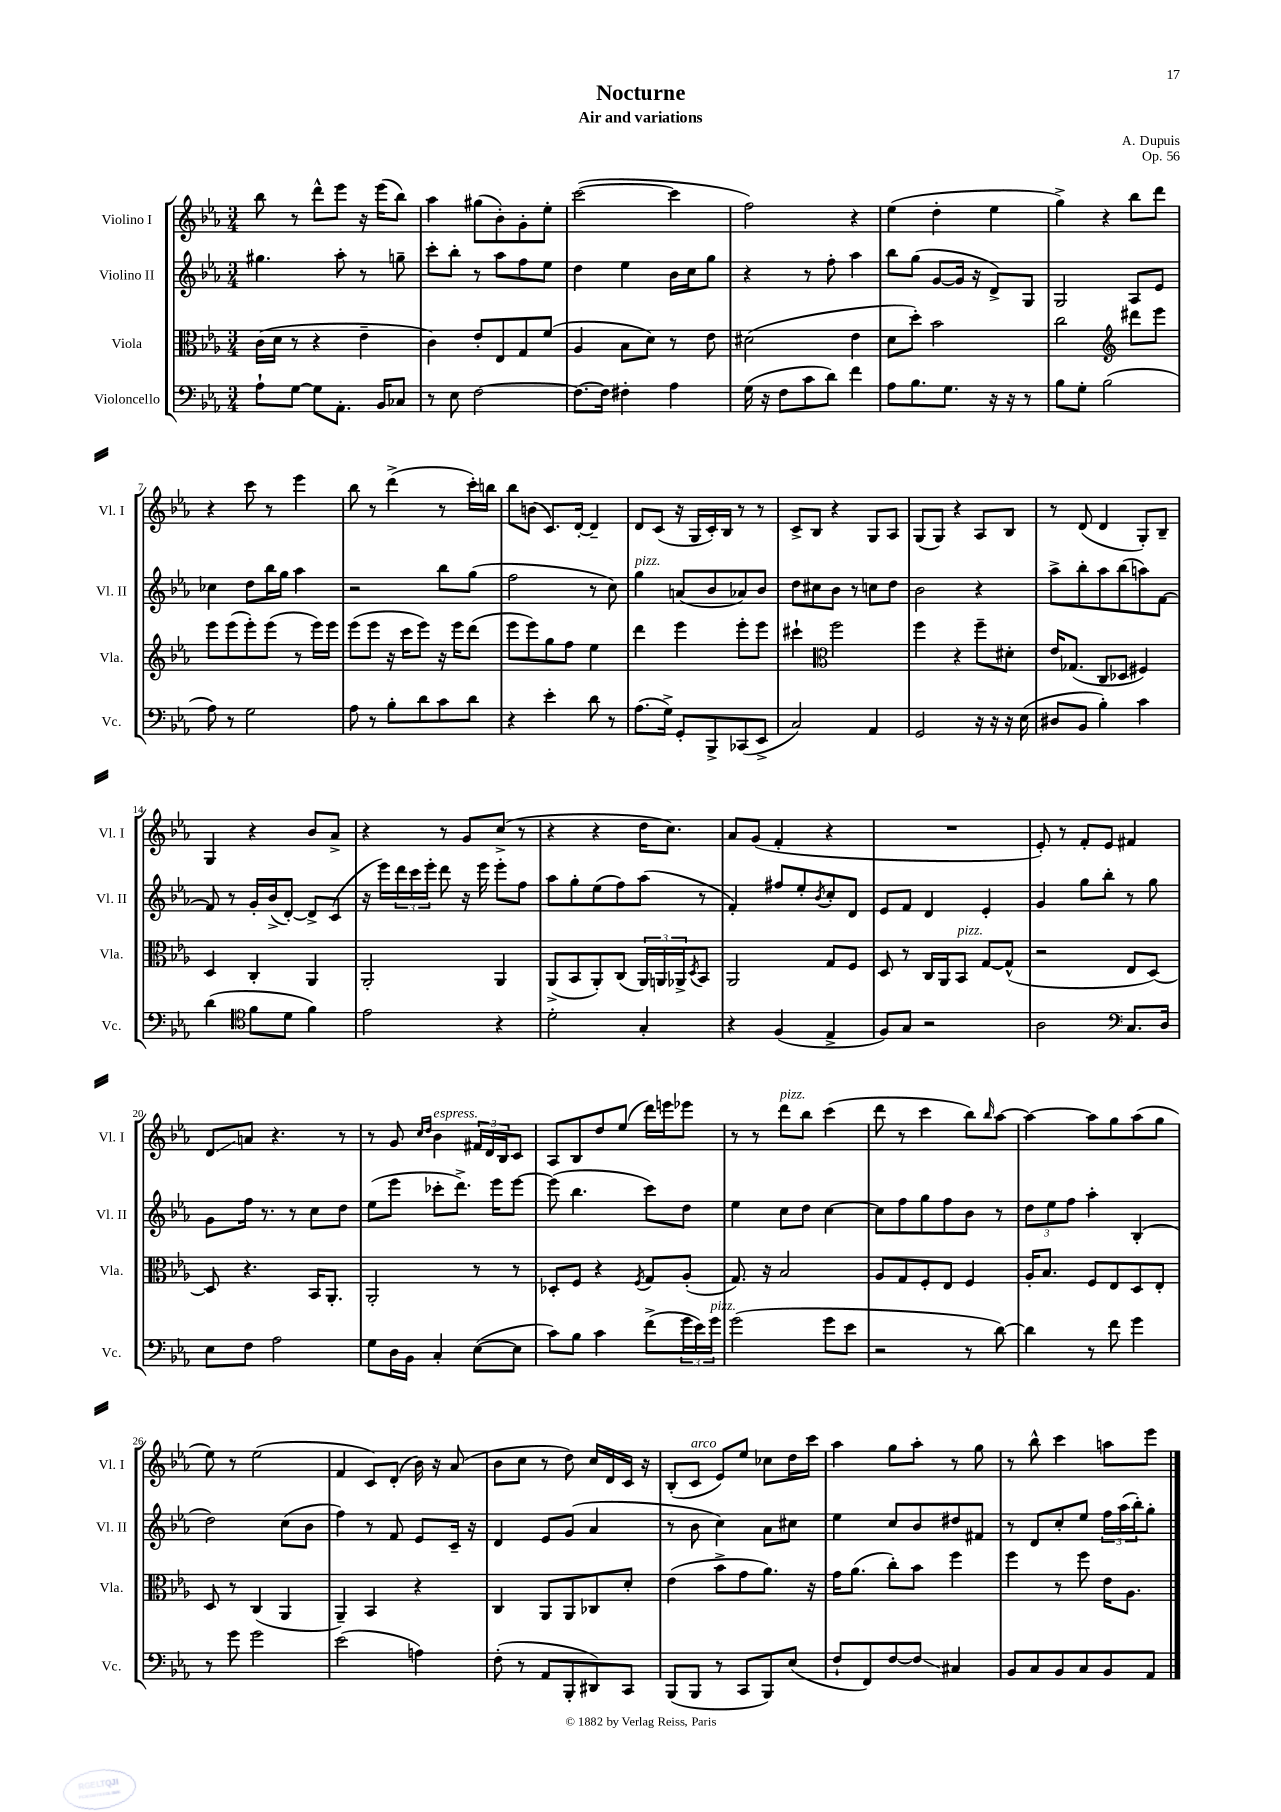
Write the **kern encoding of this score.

**kern	**kern	**kern	**kern
*staff4	*staff3	*staff2	*staff1
*clefF4	*clefC3	*clefG2	*clefG2
*k[b-e-a-]	*k[b-e-a-]	*k[b-e-a-]	*k[b-e-a-]
*M3/4	*M3/4	*M3/4	*M3/4
8A-`	(16c	4.gg#	8bb-
.	16d	.	.
[8G	8r	.	8r
8G]	4r	.	8ddd^^
8.AA-'	.	8aa-'	8eee-
.	4e-~	8r	16r
16BB-	.	.	(16eee-
8C-	.	8gg~	8bb-)
=	=	=	=
8r	4c)	8ccc'	4aa-
8E-	.	8bb-'	.
[2F	8e-'	8r	(8gg#
.	8E-	8aa-	8b-')
.	8G	8ff	8g'
.	(8f	8ee-	8ee-'
=	=	=	=
8.F_	4A-	4dd	([2ccc
16F]	.	.	.
4F#'	8B-	4ee-	.
.	8d)	.	.
4A-	8r	16b-	4ccc]
.	.	16cc	.
.	8e-	8gg	.
=	=	=	=
(16G	(2d#	4r	2ff)
16r	.	.	.
8F	.	.	.
8c	.	8r	.
8d)	.	8ff'	.
4f	4e-	4aa-	4r
=	=	=	=
8A-	8d	8bb-	(4ee-
8.B-	8dd')	(8gg	.
.	2b-	[8g	4dd'
8.G	.	.	.
.	.	16g]	.
.	.	16r	.
16r	.	8d^)	4ee-
16r	.	.	.
8r	.	8G	.
=	=	=	=
8B-	2cc	2G	4gg^)
8G'	.	.	.
(2B-	.	.	4r
*	*clefG2	*	*
.	8ddd#	8A-	8bb-
.	8eee-	8e-	8ddd
=	=	=	=
8A-)	8eee-	4cc-	4r
8r	(8eee-	.	.
2G	8eee-')	8dd	8ccc
.	(8eee-	16bb-	8r
.	.	16gg	.
.	8r	4aa-	4eee-
.	16eee-)	.	.
.	16eee-	.	.
=	=	=	=
8A-	(8eee-	2r	8bb-
8r	8eee-	.	8r
8B-'	16r	.	(4ddd^
.	16ccc	.	.
8d	8eee-)	.	.
8c	16r	8bb-	8r
.	16eee-	.	.
8d	(8ddd	(8gg	16ccc')
.	.	.	16bb
=	=	=	=
4r	8eee-	2ff	8bb-
.	8eee-)	.	(8b
4e-'	8gg	.	8.c)
.	8ff	.	.
.	.	.	[16d'
8d	4ee-	8r	4d~]
8r	.	8cc)	.
=	=	=	=
(8.A-	4ddd	4gg	8d
.	.	.	(8c
16G^)	.	.	.
8GG'	4eee-	(8a	16r
.	.	.	16G
8BBB-^	.	8b-	16c')
.	.	.	16B-
(8CC-	8eee-'	8a-)	8r
8EE-^	8eee-	8b-	8r
=	=	=	=
2C)	4ccc#`	8dd	8c^
.	.	8cc#	8B-
*	*clefC3	*	*
.	2ff	8b-	4r
.	.	8r	.
4AA-	.	8cc	8G
.	.	8dd	8A-
=	=	=	=
2GG	4ff	2b-	(8G
.	.	.	8G)
.	4r	.	4r
16r	8ff~	4r	8A-
16r	.	.	.
16r	8d#'	.	8B-
(16E-	.	.	.
=	=	=	=
8D#	16e-	8aa-^	8r
.	(8.G-	.	.
8BB-	.	8bb-'	(8d
4B-')	8C	8aa-	4d
.	8D-	(8bb-	.
4c	4F#)	8aa)	8G')
.	.	[8f	8B-~
=	=	=	=
(4d	4D	8f]	4G
.	.	8r	.
*clefC4	*	*	*
8f	4C'	16g'	4r
.	.	(16b-^	.
8d	.	[8d')	.
4f)	4AA-	8d^]	8b-
.	.	(8c	8a-^
=	=	=	=
2e-	2AA-'	16r	4r
.	.	16eee-)	.
.	.	24ddd	.
.	.	24ccc	.
.	.	24eee-'	.
.	.	8ddd	8r
.	.	16r	8g
.	.	16eee-	.
4r	4AA-	8eee-'	(8cc^
.	.	8ff	8r
=	=	=	=
2d'	(8AA-^	8aa-	4r
.	8BB-	8gg'	.
.	8AA-')	(8ee-	4r
.	(8C	8ff)	.
4G'	24AA-)	(8aa-	16dd
.	24AA	.	.
.	.	.	8.cc)
.	24AA-^	.	.
.	8qD	.	.
.	8BB-	8r	.
=	=	=	=
4r	2AA-	4f')	8a-
.	.	.	(8g
(4F	.	8ff#	4f'
.	.	8ee-'	.
.	.	8qb-	.
4E-^	8G	8cc'	4r
.	8F	8d	.
=	=	=	=
8F)	8D	8e-	2.r
8G	8r	8f	.
2r	16C	4d	.
.	16AA-	.	.
.	8BB-	.	.
.	[8G	4e-'	.
.	(8G^^]	.	.
=	=	=	=
2A-	2r	4g	8e-')
.	.	.	8r
.	.	8gg	8f'
.	.	8bb-'	8e-
*clefF4	*	*	*
8.C	8E-	8r	4f#
.	[8D)	8gg	.
16D	.	.	.
=	=	=	=
8E-	8D]	8g	8d
8F	4.r	16ff	8a
.	.	8.r	.
2A-	.	.	4.r
.	.	8r	.
.	16BB-	8cc	.
.	8.AA-'	.	.
.	.	8dd	8r
=	=	=	=
8G	2AA-'	(8ee-	8r
16D	.	8eee-	8g
16BB-	.	.	.
.	.	.	16qqcc
.	.	.	16qqdd
4C'	.	8ccc-'	4b-
.	.	8.ddd^)	.
([8E-	8r	.	24f#
.	.	.	24d
.	.	16eee-	.
.	.	.	24B-
8E-]	8r	[8eee-	8c
=	=	=	=
8c)	8D-'	(8eee-]	8A-
8B-	8F	4.bb-	8B-
4c	4r	.	8dd
.	.	.	(8ee-
.	8qF	.	.
(8f^	8G	8ccc)	16ddd)
.	.	.	16eee
24g	(8A-'	8dd	8eee-
24e-)	.	.	.
24g	.	.	.
=	=	=	=
(2g	8.G)	4ee-	8r
.	.	.	8r
.	16r	.	.
.	2B-	8cc	8ddd
.	.	8dd	8bb-
8g	.	[4cc	(4ccc
8e-	.	.	.
=	=	=	=
2r	8A-	8cc]	8ddd
.	8G	8ff	8r
.	8F'	8gg	4ccc
.	8E-	8ff	.
8r	4F	8b-	8bb-)
.	.	.	16qqbb-
[8d)	.	8r	[8aa-
=	=	=	=
4d]	16A-'	12dd	4aa-_
.	8.B-	.	.
.	.	12ee-	.
.	.	12ff	.
8r	8F	4aa-'	8aa-]
8f	8E-	.	8gg
4g	8D	(4B-'	(8aa-
.	8E-'	.	8gg
=	=	=	=
8r	8D	2dd)	8ee-)
8g	8r	.	8r
2g	(4C	.	(2ee-
.	4AA-	(8cc	.
.	.	8b-	.
=	=	=	=
(2e-	4AA-~)	4ff)	4f
.	4BB-	8r	8c)
.	.	8f	(8d'
4A)	4r	8e-	16b-)
.	.	.	16r
.	.	16c~	(8a-
.	.	16r	.
=	=	=	=
(8F'	4C	4d	8b-
8r	.	.	8cc
8AA-	8AA-	8e-	8r
8BBB-'	8AA-	(8g	8dd)
8DD#)	8C-	4a-	16cc
.	.	.	16d
8CC	8d'	.	16c
.	.	.	16r
=	=	=	=
(8BBB-	(4e-	8r	(8B-'
8BBB-	.	8b-	8c
8r	8b-^	4cc)	8e-)
8CC	8g	.	8ee-
8BBB-)	8.a-)	8a-	8cc-
(8E-	.	8cc#	16dd
.	16r	.	16ccc
=	=	=	=
8F`	16g	4ee-	4aa-
.	(8.a-	.	.
8FF)	.	.	.
[8F	8cc')	8cc	8gg
8F]	8b-	8b-	8aa-'
4C#	4ff	8dd#	8r
.	.	8f#	8gg
=	=	=	=
8BB-	4ff	8r	8r
8C	.	8d	8bb-^^
8BB-	8r	8cc'	4ccc
8C	8ff	8ee-	.
8BB-	16e-	24ff	8aa
.	.	(24aa-	.
.	8.A-	.	.
.	.	24bb-')	.
8AA-	.	8gg'	8eee-
==	==	==	==
*-	*-	*-	*-
